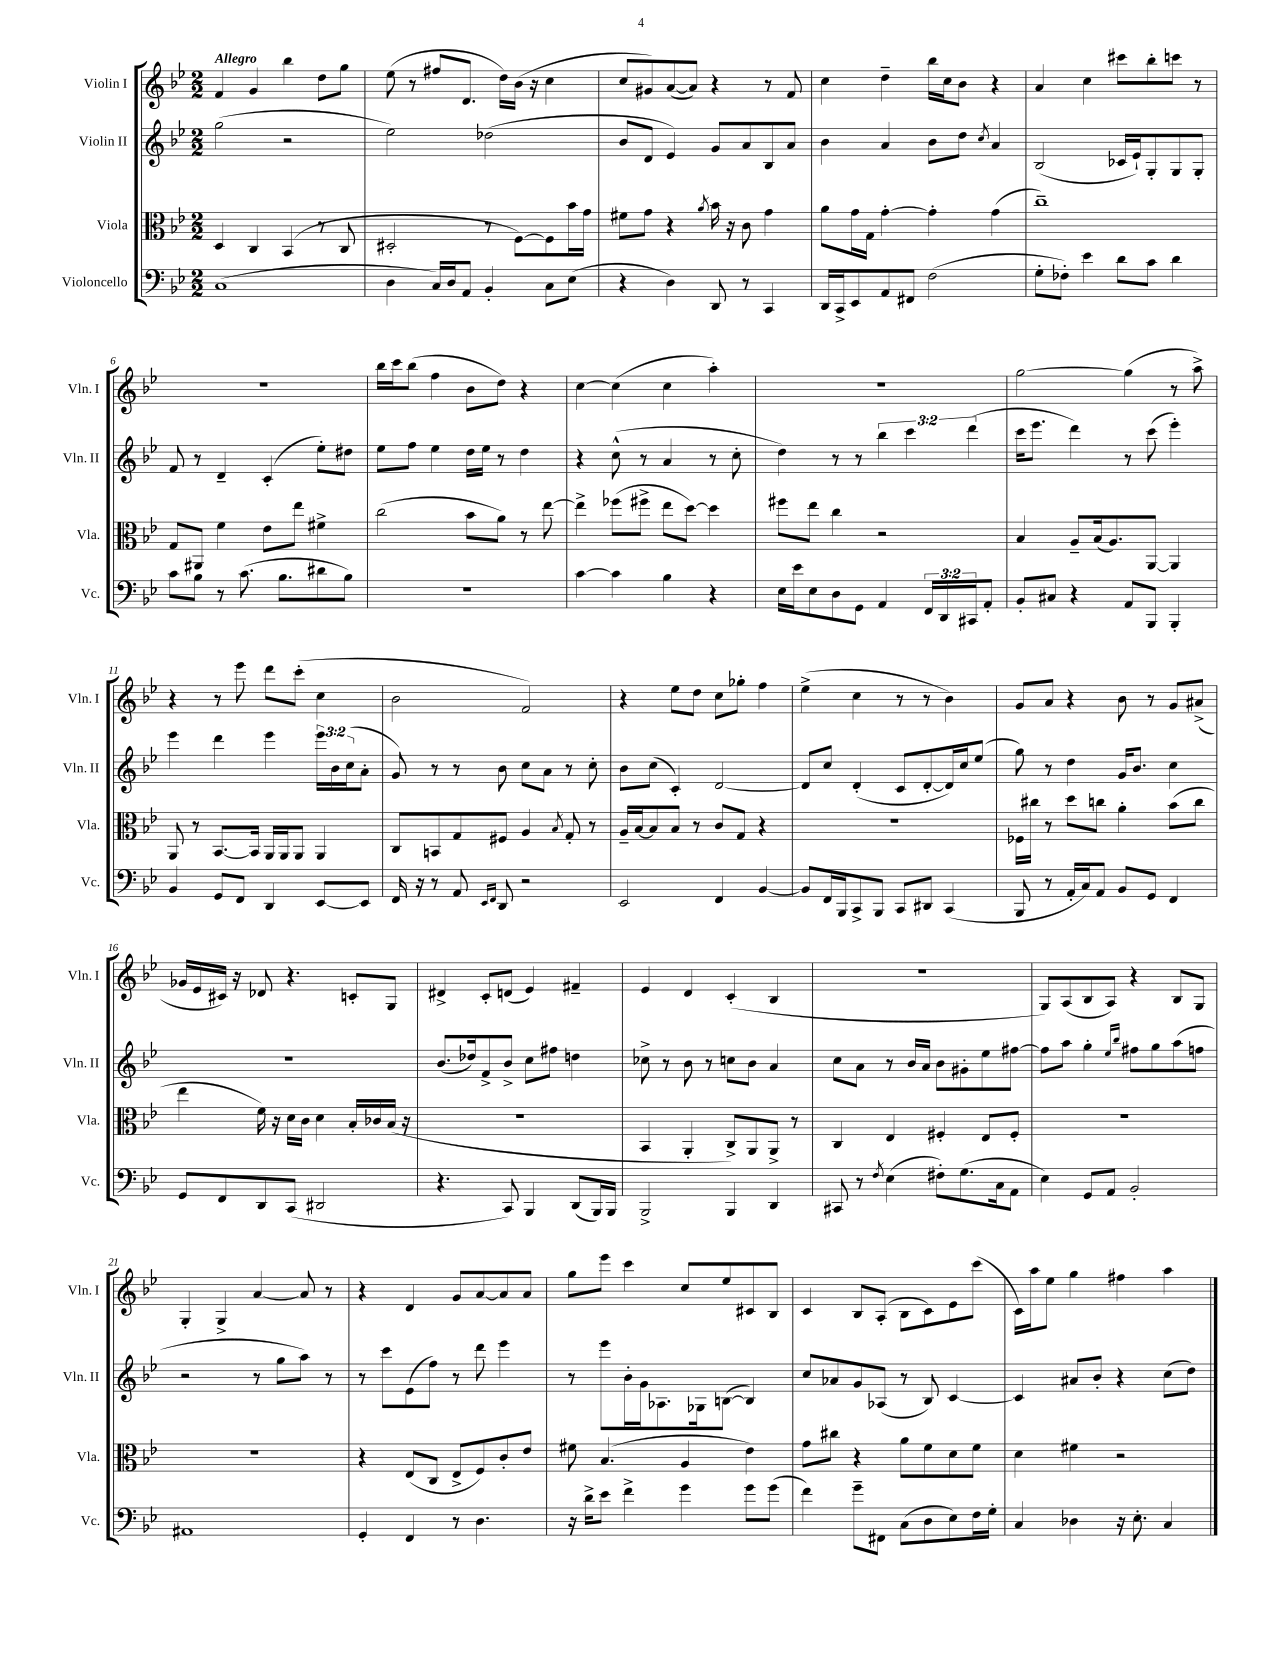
<<
\new StaffGroup <<
\new Staff = "s0" \with { instrumentName = "Violin I" shortInstrumentName = "Vln. I" } {
    \clef treble \key bes \major \numericTimeSignature \time 2/2 \tempo "Allegro"
    f'4 g'4 bes''4 d''8 g''8 |
    ees''8( r8 fis''8 d'8. d''16) bes'16( r16 c''4 |
    c''8 gis'8) a'8~( a'8) r4 r8 f'8 |
    c''4 d''4-- bes''16 c''16 bes'8 r4 |
    a'4 c''4 cis'''8 bes''8-. c'''8 r8 |
    r1 |
    bes''16 c'''16 bes''8( f''4 bes'8 d''8) r4 |
    c''4~ c''4( c''4 a''4-.) |
    R1 |
    g''2~ g''4( r8 a''8->) |
    r4 r8 ees'''8 d'''8 c'''8-.( c''4 |
    bes'2 f'2) |
    r4 ees''8 d''8 c''8 ges''8-. f''4 |
    ees''4->( c''4 r8 r8 bes'4) |
    g'8 a'8 r4 bes'8 r8 g'8 ais'8->( |
    ges'16 ees'16 cis'16) r16 des'8 r4. c'8-. g8 |
    dis'4-> c'8-. d'8( ees'4) fis'4-- |
    ees'4 d'4 c'4-.( bes4 |
    R1 |
    g8) a8( bes8 a8) r4 bes8 g8 |
    g4-. g4-> a'4~ a'8 r8 |
    r4 d'4 g'8 a'8~ a'8 a'8 |
    g''8 ees'''8 c'''4 c''8 ees''8 cis'8 bes8 |
    c'4 bes8 a8-.( bes8 c'8) ees'8 c'''8( |
    c'16) a''16 ees''8 g''4 fis''4 a''4 \bar "|." |
}
\new Staff = "s1" \with { instrumentName = "Violin II" shortInstrumentName = "Vln. II" } {
    \clef treble \key bes \major \numericTimeSignature \time 2/2 \override Staff.TupletNumber.text = #tuplet-number::calc-fraction-text
    g''2( r2 |
    ees''2) des''2( |
    bes'8 d'8 ees'4) g'8 a'8 bes8 a'8 |
    bes'4 a'4 bes'8 d''8 \acciaccatura { c''8 } a'4 |
    bes2( ces'16 ees'16-!) g8-. g8 g8-. |
    f'8 r8 d'4-- c'4-.( ees''8-.) dis''8 |
    ees''8 f''8 ees''4 d''16 ees''16 r8 d''4 |
    r4 c''8-^( r8 a'4 r8 c''8-. |
    d''4) r8 r8 \tuplet 3/2 { bes''4 c'''4 d'''4( } |
    c'''16 ees'''8. d'''4) r8 c'''8( ees'''4-.) |
    ees'''4 d'''4 ees'''4 \tuplet 3/2 { ees'''16 bes'16 c''16( } a'8-. |
    g'8) r8 r8 bes'8 c''8 a'8 r8 c''8-. |
    bes'8 c''8( c'4-.) d'2~ |
    d'8 c''8 d'4-.( c'8 d'8~-. d'16) c''16 ees''8( |
    g''8) r8 d''4 g'16 bes'8. c''4 |
    r1 |
    bes'8.( des''16) f'8-> bes'8-> c''8 fis''8 d''4 |
    ces''8-> r8 bes'8 r8 c''8 bes'8 a'4 |
    c''8 a'8 r8 bes'16 a'16 bes'8 gis'8-. ees''8 fis''8~ |
    fis''8 a''8 g''4-. \grace { ees''16 bes''16 } fis''8 g''8 a''8( f''8 |
    r2 r8 g''8 a''8) r8 |
    r8 c'''8 ees'8( f''8) r8 d'''8 ees'''4 |
    r8 ees'''8 bes'16-. g'16 aes8. ges16 b8~( b4) |
    c''8 aes'8 g'8 aes8( r8 bes8) c'4~ |
    c'4 ais'8 bes'8-. r4 c''8( d''8) \bar "|." |
}
\new Staff = "s2" \with { instrumentName = "Viola" shortInstrumentName = "Vla." } {
    \clef alto \key bes \major \numericTimeSignature \time 2/2
    d4 c4 bes,4( r8 c8 |
    dis2-. r8 f8~) f8 bes'16 g'16 |
    fis'8 g'8 r4 \acciaccatura { a'8 } bes'16 r16 c'8 g'4 |
    a'8 g'16 g16 g'4~-. g'4-. g'4( |
    c''1--) |
    g8 ais,8 f'4 ees'8 ees''8 fis'4-> |
    c''2( bes'8 a'8) r8 ees''8~ |
    ees''4-> fes''8( fis''8-> ees''8 d''8~) d''4 |
    fis''8 ees''8 c''4 r2 |
    bes4 a8-- bes16( a8.) a,8~ a,4 |
    a,8 r8 bes,8.~ bes,16 a,16 a,16 a,8 a,4 |
    c8 b,8 g8 fis8 a4 \acciaccatura { bes8 } g8-. r8 |
    a16-- bes16~ bes8 bes8 r8 c'8 g8 r4 |
    R1 |
    fes16 cis''16 r8 d''8 c''8 a'4-. bes'8( c''8 |
    ees''4 f'16) r16 d'16 c'16 d'4 bes16-. ces'16 bes16( r16 |
    R1 |
    bes,4 a,4-. c8->) a,8 a,8-> r8 |
    c4 ees4 fis4-. ees8 fis8-. |
    R1 |
    R1 |
    r4 ees8( c8 ees8-> f8) c'8-. ees'8 |
    fis'8 bes4.( a4 ees'4) |
    g'8 cis''8 r4 a'8 f'8 d'8 f'8 |
    d'4 fis'4 r2 \bar "|." |
}
\new Staff = "s3" \with { instrumentName = "Violoncello" shortInstrumentName = "Vc." } {
    \clef bass \key bes \major \numericTimeSignature \time 2/2 \override Staff.TupletNumber.text = #tuplet-number::calc-fraction-text
    c1( |
    d4 c16) d16 a,8 bes,4-. c8 ees8( |
    r4 d4) d,8 r8 c,4 |
    d,16 c,16-> ees,8 a,8 fis,8 f2( |
    g8-. fes8-.) ees'4 d'8 c'8 d'4 |
    c'8 bes8 r8 c'8.( bes8. dis'8 bes8) |
    R1 |
    c'4~ c'4 bes4 r4 |
    ees16 ees'16 ees8 d8 g,8 a,4 \tuplet 3/2 { f,16 d,16 cis,16 } a,8-. |
    bes,8-. cis8 r4 a,8 bes,,8 bes,,4-. |
    bes,4 g,8 f,8 d,4 ees,8~ ees,8 |
    f,16 r16 r8 a,8 \grace { ees,16 f,16 } d,8 r2 |
    ees,2 f,4 bes,4~ |
    bes,8 f,16 bes,,16 c,8-> bes,,8 c,8 dis,8 c,4( |
    bes,,8 r8 a,16-. c16) a,8 bes,8 g,8 f,4 |
    g,8 f,8 d,8 c,8( dis,2 |
    r4. c,8) bes,,4 d,8( bes,,16) bes,,16 |
    bes,,2-> bes,,4 d,4 |
    cis,8 r8 \acciaccatura { f8 } ees4( fis8-.) g8.( c16 a,8 |
    ees4) g,8 a,8 bes,2-. |
    ais,1 |
    g,4-. f,4 r8 d4. |
    r16 d'16-> ees'8 f'4-> g'4 g'8 g'8( |
    f'4) g'8-- fis,8 c8( d8 ees8) f16 g16-. |
    c4 des4 r16 ees8.-. c4 \bar "|." |
}
>>
>>
